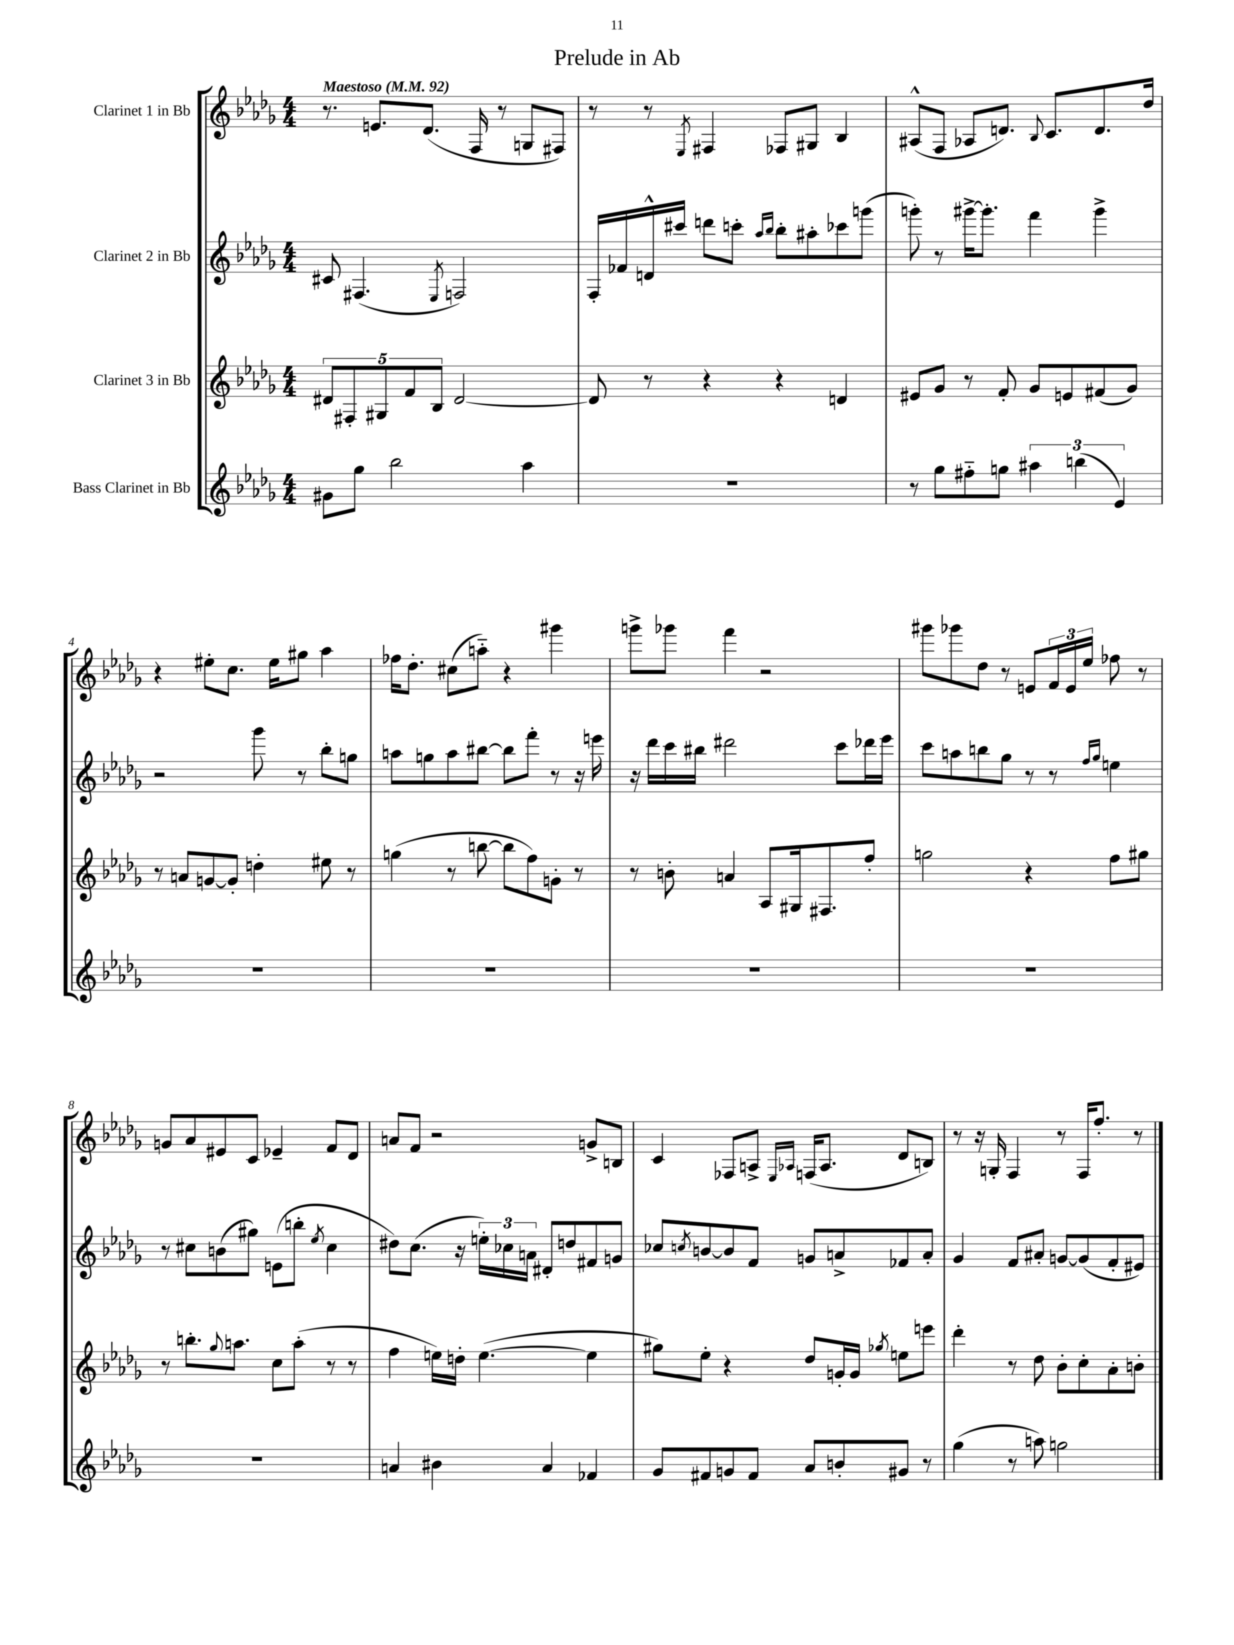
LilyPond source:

\header { title = "Prelude in Ab" }
<<
\new StaffGroup <<
\new Staff = "s0" \with { instrumentName = "Clarinet 1 in Bb" } {
    \clef treble \key des \major \numericTimeSignature \time 4/4 \tempo "Maestoso" 4 = 92
    r8. e'8. des'8.( f16 r8 g8 fis8) |
    r8 r8 \acciaccatura { ees8 } fis4 fes8 gis8 bes4 |
    ais8-^( f8 aes8 d'8.) \appoggiatura { bes8 } c'8. d'8. des''16 |
    r4 eis''8-. c''8. eis''16 gis''8 aes''4 |
    fes''16 des''8.-. cis''8( a''8-_) r4 gis'''4 |
    g'''8-> ges'''8 f'''4 r2 |
    gis'''8 ges'''8 des''8 r8 e'8 \tuplet 3/2 { f'16 e'16 ees''16 } fes''8 r8 |
    g'8 aes'8 eis'8 c'8 ees'4-- f'8 des'8 |
    a'8 f'8 r2 g'8-> b8 |
    c'4 fes8 a8-> \grace { ees16 aes16 } f16( aes8. des'8 b8) |
    r8 r16 g16-. f4 r8 f16 f''8.-. r8 \bar "|." |
}
\new Staff = "s1" \with { instrumentName = "Clarinet 2 in Bb" } {
    \clef treble \key des \major \numericTimeSignature \time 4/4
    cis'8 fis4.( \acciaccatura { ees8 } f2) |
    f16-. fes'16 d'16-^ cis'''16 d'''8 c'''8-. \grace { aes''16 bes''16 } bes''8-. ais''8-. ces'''8 g'''8( |
    g'''8-.) r8 gis'''16~-> gis'''8.-. f'''4 gis'''4-> |
    r2 ges'''8 r8 bes''8-. g''8 |
    a''8 g''8 a''8 bis''8~ bis''8 f'''8-. r8 r16 e'''16 |
    r16 des'''16 c'''16 bis''16 dis'''2 c'''8 des'''16 ees'''16 |
    c'''8 a''8 b''8 ges''8 r8 r8 \grace { f''16 ges''16 } e''4 |
    r8 cis''8 b'8( gis''8) e'8( b''8-. \acciaccatura { ees''8 } cis''4 |
    dis''8) c''8.( r16 \tuplet 3/2 { e''16-.) ces''16 a'16 } dis'8-. d''8 fis'8 g'8 |
    ces''8 \acciaccatura { c''8 } b'8~ b'8 f'8 g'8 a'8-> fes'8 a'8-. |
    ges'4 f'8 ais'8-. g'8~ g'8( f'8-. eis'8) \bar "|." |
}
\new Staff = "s2" \with { instrumentName = "Clarinet 3 in Bb" } {
    \clef treble \key des \major \numericTimeSignature \time 4/4
    \tuplet 5/4 { dis'8 fis8-. gis8 f'8 bes8 } dis'2~ |
    dis'8 r8 r4 r4 d'4 |
    eis'8 ges'8 r8 f'8-. ges'8 e'8 fis'8( ges'8) |
    r8 a'8 g'8~ g'8-. d''4-. eis''8 r8 |
    g''4( r8 b''8~ b''8 f''8) g'8-. r8 |
    r8 b'8-. a'4 aes8 gis16 fis8. f''8-. |
    g''2 r4 f''8 gis''8 |
    r8 b''8.-. \appoggiatura { ges''8 } a''8. c''8 a''8-.( r8 r8 |
    f''4 e''16) d''16-. e''4.~( e''4 |
    gis''8) ees''8-. r4 des''8 g'16-. g'16 \acciaccatura { ges''8 } e''8 e'''8 |
    des'''4-. r8 des''8 bes'8-. c''8-. aes'8-. b'8-. \bar "|." |
}
\new Staff = "s3" \with { instrumentName = "Bass Clarinet in Bb" } {
    \clef treble \key des \major \numericTimeSignature \time 4/4
    gis'8 ges''8 bes''2 aes''4 |
    R1 |
    r8 ges''8 fis''8-_ g''8 \tuplet 3/2 { ais''4 b''4( ees'4) } |
    R1 |
    R1 |
    R1 |
    R1 |
    R1 |
    a'4 bis'4 a'4 fes'4 |
    ges'8 fis'8 g'8 fis'8 aes'8 b'8-. gis'8 r8 |
    ges''4( r8 a''8) g''2 \bar "|." |
}
>>
>>
